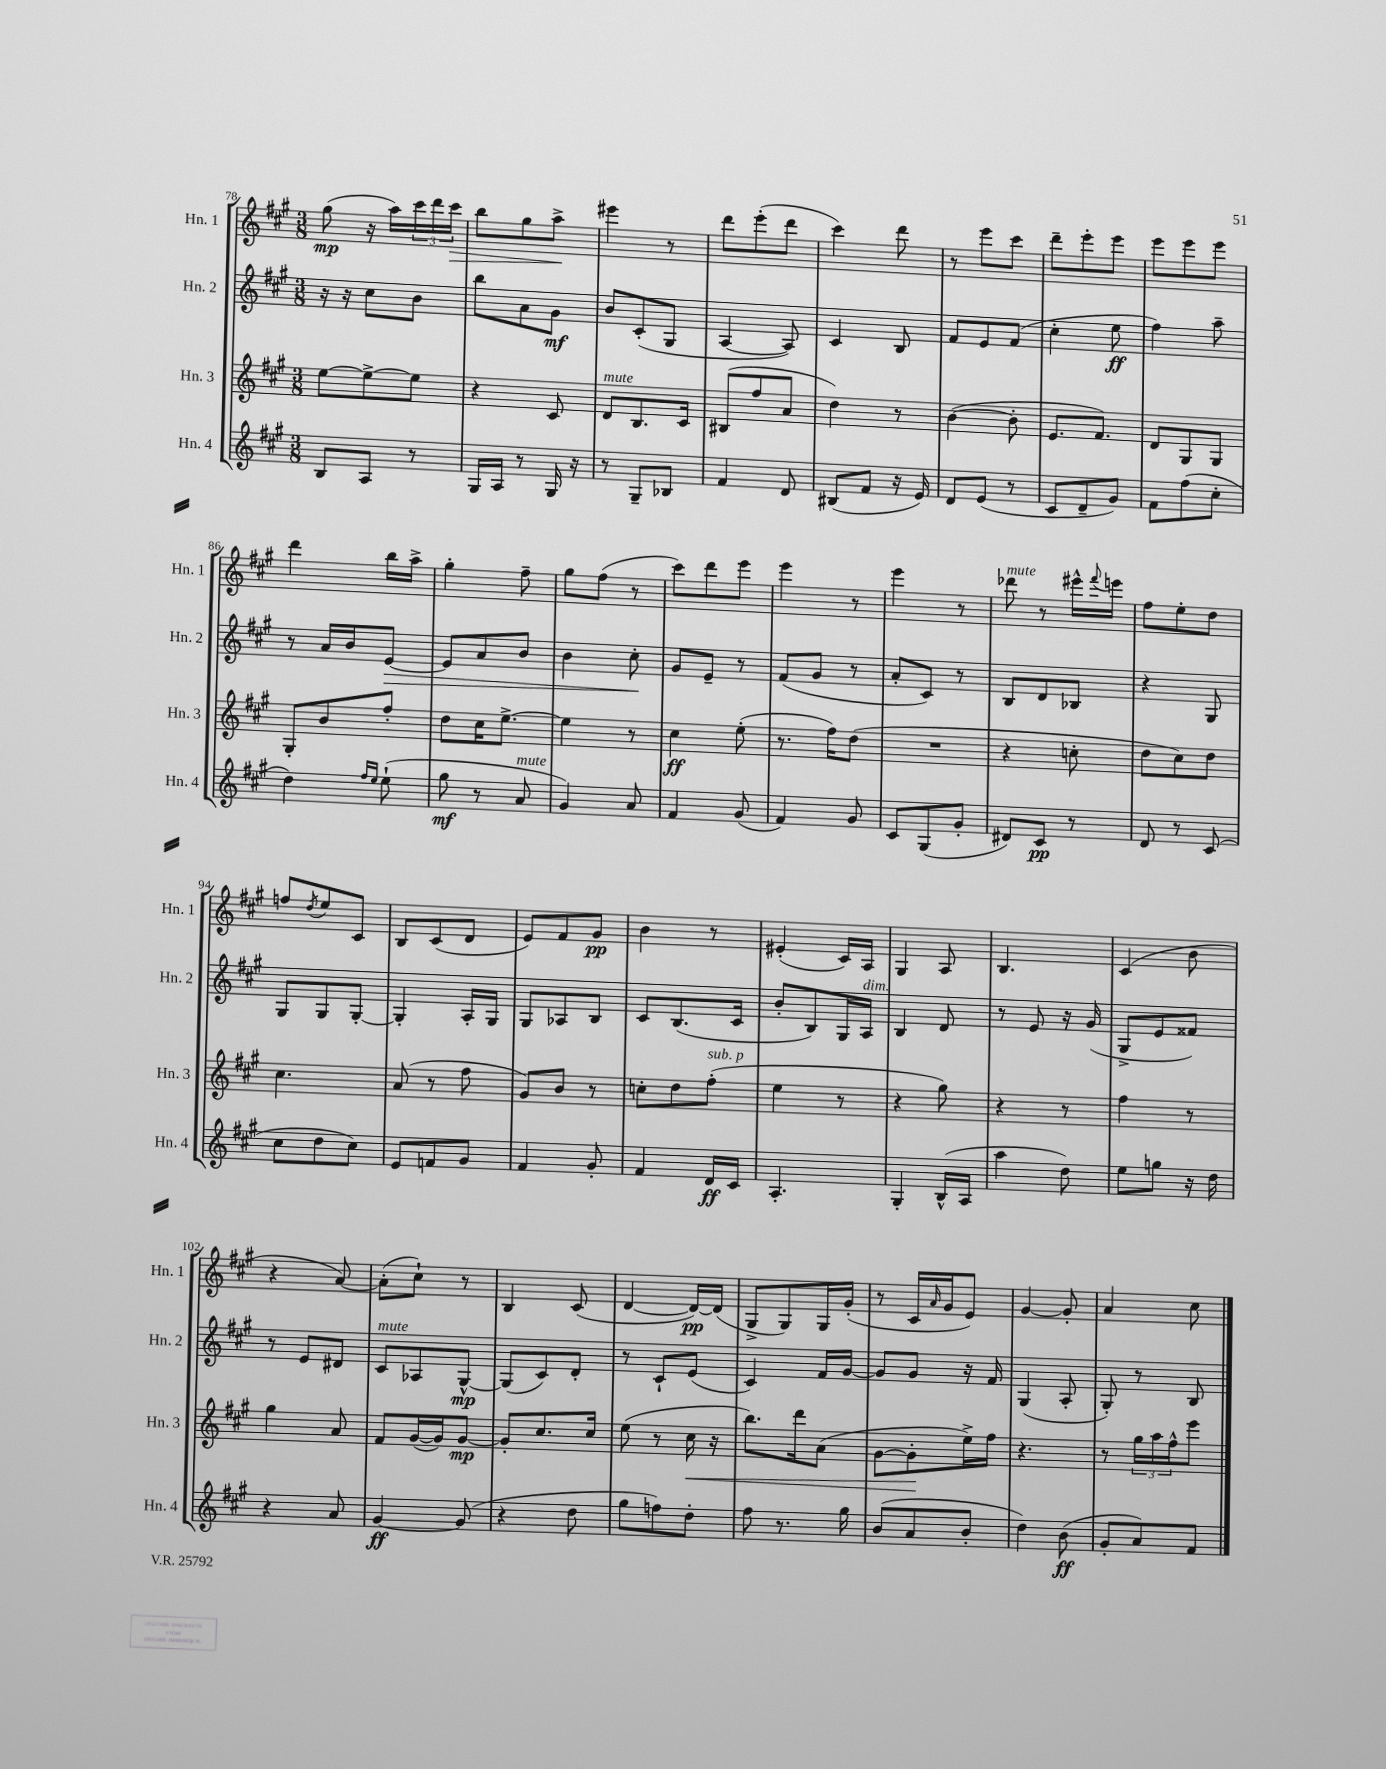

**kern	**dynam	**kern	**dynam	**kern	**dynam	**kern	**dynam
*part4	*part4	*part3	*part3	*part2	*part2	*part1	*part1
*staff4	*staff4	*staff3	*staff3	*staff2	*staff2	*staff1	*staff1
*I"Hn. 4	*	*I"Hn. 3	*	*I"Hn. 2	*	*I"Hn. 1	*
*I'Hn. 4	*	*I'Hn. 3	*	*I'Hn. 2	*	*I'Hn. 1	*
*clefG2	*	*clefG2	*	*clefG2	*	*clefG2	*
*k[f#c#g#]	*	*k[f#c#g#]	*	*k[f#c#g#]	*	*k[f#c#g#]	*
*M3/8	*	*M3/8	*	*M3/8	*	*M3/8	*
=78	=78	=78	=78	=78	=78	=78	=78
8B/L	.	[8ee\L	.	16r	.	(8gg#\	mp
.	.	.	.	16r	.	.	.
8A/J	.	8ee^\_	.	8cc#\L	.	16r	.
.	.	.	.	.	.	16aa\LL)	.
8r	.	8ee\J]	.	8b\J	.	24ccc#\	.
.	.	.	.	.	.	24ddd\	.
!	!	!	!	!	!	!	!LO:HP:b
.	.	.	.	.	.	24ccc#\JJ	>
=79	=79	=79	=79	=79	=79	=79	=79
16G#/LL	.	4r	.	8bb\L	.	8bb\L	.
16A/JJ	.	.	.	.	.	.	.
8r	.	.	.	8a\	.	8gg#\	.
16G#/	.	8c#/	.	8g#\J	mf	8aa^\J	.
16r	.	.	.	.	.	.	.
.	.	.	.	.	.	.	]
=80	=80	=80	=80	=80	=80	=80	=80
!	!	!LO:TX:a:i:t=mute	!	!	!	!	!
8r	.	8d/L	.	8b/L	.	4eee#X\	.
8G#~/L	.	8.B/	.	(8c#'/	.	.	.
8B-X/J	.	.	.	8G#/J	.	8r	.
.	.	16c#/Jk	.	.	.	.	.
=81	=81	=81	=81	=81	=81	=81	=81
4f#/	.	(8B#X/L	.	[4A/	.	8ddd\L	.
.	.	8ff#/	.	.	.	(8eee'\	.
8d/	.	8a/J	.	8A/])	.	8ddd\J	.
=82	=82	=82	=82	=82	=82	=82	=82
(8B#X/L	.	4dd\)	.	4c#/	.	4ccc#\)	.
8f#/J	.	.	.	.	.	.	.
16r	.	8r	.	8B/	.	8ddd\	.
16e/)	.	.	.	.	.	.	.
=83	=83	=83	=83	=83	=83	=83	=83
8d/L	.	([4b\	.	8f#/L	.	8r	.
(8e/J	.	.	.	8e/	.	8eee\L	.
8r	.	8b'\]	.	(8f#/J	.	8ccc#\J	.
=84	=84	=84	=84	=84	=84	=84	=84
8c#/L	.	8.e/L	.	4cc#'\	.	8ddd~\L	.
8d~/	.	.	.	.	.	8eee'\	.
.	.	8.f#/J)	.	.	.	.	.
8g#/J)	.	.	.	8ee\	ff	8eee\J	.
=85	=85	=85	=85	=85	=85	=85	=85
8f#\L	.	8d/L	.	4ff#\)	.	8eee\L	.
(8ff#\	.	8G#/	.	.	.	8eee\	.
8cc#'\J	.	8G#/J	.	8aa~\	.	8eee\J	.
!!LO:LB:g=z
=86	=86	=86	=86	=86	=86	=86	=86
4dd\)	.	8G#'/L	.	8r	.	4ddd\	.
.	.	8b/	.	16a/LL	.	.	.
.	.	.	.	16b/J	.	.	.
16qqff#/LL	.	.	.	.	.	.	.
16qqee/JJ	.	.	.	.	.	.	.
!	!	!	!	!	!LO:HP:b	!	!
(8ee`\	.	8ff#'/J	.	[8e/J	>	16bb\LL	.
.	.	.	.	.	.	16aa^\JJ	.
=87	=87	=87	=87	=87	=87	=87	=87
8gg#\	mf	8dd\L	.	8e/L]	.	4gg#'\	.
8r	.	16cc#\K	.	8a/	.	.	.
.	.	[8.ee^\J	.	.	.	.	.
!LO:TX:a:i:t=mute	!	!	!	!	!	!	!
8a/	.	.	.	8b/J	.	8ff#~\	.
=88	=88	=88	=88	=88	=88	=88	=88
4g#/)	.	4ee\]	.	4b\	.	8gg#\L	.
.	.	.	.	.	.	(8ff#\J	.
8a/	.	8r	.	8cc#'\	.	8r	.
.	.	.	.	.	]	.	.
=89	=89	=89	=89	=89	=89	=89	=89
4f#/	.	4cc#\	ff	8g#/L	.	8ccc#\L)	.
.	.	.	.	8e~/J	.	8ddd\	.
(8g#/	.	(8ee'\	.	8r	.	8eee\J	.
=90	=90	=90	=90	=90	=90	=90	=90
4f#/)	.	8.r	.	(8f#/L	.	4eee\	.
.	.	.	.	8g#/J	.	.	.
.	.	16ff#\KL)	.	.	.	.	.
8g#/	.	(8dd\J	.	8r	.	8r	.
=91	=91	=91	=91	=91	=91	=91	=91
8c#/L	.	4.r	.	8a'/L	.	4eee\	.
(8G#/	.	.	.	8c#/J)	.	.	.
8g#'/J	.	.	.	8r	.	8r	.
=92	=92	=92	=92	=92	=92	=92	=92
!	!	!	!	!	!	!LO:TX:a:i:t=mute	!
8d#X/L)	.	4r	.	8B/L	.	8ddd-X\	.
8c#/J	pp	.	.	8d/	.	8r	.
8r	.	8ccn'\	.	8B-X/J	.	16eee#X^^\LL	.
.	.	.	.	.	.	8qqfff#/	.
.	.	.	.	.	.	16eeen\JJ	.
=93	=93	=93	=93	=93	=93	=93	=93
8d/	.	8dd\L	.	4r	.	8ff#\L	.
8r	.	8cc#\)	.	.	.	8ee'\	.
(8c#/	.	8dd\J	.	8G#/	.	8dd\J	.
!!LO:LB:g=z
=94	=94	=94	=94	=94	=94	=94	=94
8cc#\L	.	4.cc#\	.	8G#/L	.	8ffn/L	.
.	.	.	.	.	.	8qdd/	.
8dd\	.	.	.	8G#/	.	8ee/	.
8cc#\J)	.	.	.	[8G#'/J	.	8c#/J	.
=95	=95	=95	=95	=95	=95	=95	=95
8e/L	.	(8a/	.	4G#'/]	.	8B/L	.
8fn/	.	8r	.	.	.	(8c#/	.
8g#/J	.	8ff#\	.	16A'/LL	.	8d/J	.
.	.	.	.	16G#/JJ	.	.	.
=96	=96	=96	=96	=96	=96	=96	=96
4f#/	.	8g#/L)	.	8G#/L	.	8e/L)	.
.	.	8b/J	.	8A-X/	.	8f#/	.
8g#'/	.	8r	.	8B/J	.	8g#/J	pp
=97	=97	=97	=97	=97	=97	=97	=97
4f#/	.	8ccn'\L	.	8c#/L	.	4b\	.
.	.	8dd\	.	(8.B/	.	.	.
!	!	!LO:TX:a:i:t=sub. p	!	!	!	!	!
16d/LL	ff	(8ff#'\J	.	.	.	8r	.
16c#/JJ	.	.	.	16c#/Jk	.	.	.
=98	=98	=98	=98	=98	=98	=98	=98
4.A'/	.	4ee\	.	8b'/L	.	(4e#X'/	.
.	.	.	.	8B/)	.	.	.
.	.	8r	.	16G#/L	.	16c#/LL)	.
!	!	!	!	!LO:TX:a:i:t=dim.	!	!	!
.	.	.	.	16A/JJ	.	16A/JJ	.
=99	=99	=99	=99	=99	=99	=99	=99
4G#'/	.	4r	.	4B/	.	4G#/	.
(16B^^/LL	.	8gg#\)	.	8d/	.	8A/	.
16A/JJ	.	.	.	.	.	.	.
=100	=100	=100	=100	=100	=100	=100	=100
4aa\	.	4r	.	8r	.	4.B/	.
.	.	.	.	8e/	.	.	.
8dd\)	.	8r	.	16r	.	.	.
.	.	.	.	(16g#/	.	.	.
=101	=101	=101	=101	=101	=101	=101	=101
8ee\L	.	4ff#\	.	8G#^/L	.	(4c#/	.
8ggn\J	.	.	.	8e/	.	.	.
16r	.	8r	.	8f##X/J)	.	8b\	.
16dd\	.	.	.	.	.	.	.
!!LO:LB:g=z
=102	=102	=102	=102	=102	=102	=102	=102
4r	.	4gg#\	.	8r	.	4r	.
.	.	.	.	8e/L	.	.	.
8a/	.	8a/	.	8d#X/J	.	[8a/)	.
=103	=103	=103	=103	=103	=103	=103	=103
!	!	!	!	!LO:TX:a:i:t=mute	!	!	!
[4g#/	ff	8f#/L	.	8c#/L	.	(8a'\L]	.
.	.	([16g#/L	.	8A-X/	.	8cc#`\J)	.
.	.	16g#/J])	.	.	.	.	.
(8g#/]	.	[8g#/J	mp	[8G#^^/J	mp	8r	.
=104	=104	=104	=104	=104	=104	=104	=104
4r	.	8g#'/L]	.	(8G#/L]	.	4B/	.
.	.	8.cc#/	.	8c#/)	.	.	.
8dd\	.	.	.	8d'/J	.	(8c#/	.
.	.	16cc#/Jk	.	.	.	.	.
=105	=105	=105	=105	=105	=105	=105	=105
8gg#\L	.	(8ee\	.	8r	.	[4d/	.
8ffn\)	.	8r	.	8c#`/L	.	.	.
!	!	!	!LO:HP:b	!	!	!	!
8dd'\J	.	16cc#\	<	(8e/J	.	16d/LL_)	pp
.	.	16r	.	.	.	(16d/JJ]	.
=106	=106	=106	=106	=106	=106	=106	=106
8ff#\	.	8.bb\L)	.	4c#/)	.	8G#^/L	.
8.r	.	.	.	.	.	8G#/)	.
.	.	16ddd\k	.	.	.	.	.
.	.	(8a\J	.	16f#/LL	.	16G#/L	.
16gg#\	.	.	.	[16g#/JJ	.	(16g#'/JJ	.
=107	=107	=107	=107	=107	=107	=107	=107
(8b/L	.	[8g#\L	.	8g#/L]	.	8r	.
8a/	.	8g#'\]	.	8g#/J	.	16c#/LL	.
.	.	.	.	.	.	16qqa/	.
.	.	.	.	.	.	16g#/J	.
8b'/J	.	16ee^\L)	[	16r	.	8e/J)	.
.	.	16ff#\JJ	.	16f#/	.	.	.
=108	=108	=108	=108	=108	=108	=108	=108
4dd\)	.	4.r	.	(4G#/	.	[4g#/	.
(8b\	ff	.	.	8A'/	.	8g#'/]	.
=109	=109	=109	=109	=109	=109	=109	=109
8g#'/L	.	8r	.	8G#'/)	.	4a/	.
8a/)	.	24gg#\LL	.	8r	.	.	.
.	.	24aa\	.	.	.	.	.
.	.	24ff#^^\J	.	.	.	.	.
8f#/J	.	8eee\J	.	8B/	.	8cc#\	.
==	==	==	==	==	==	==	==
*-	*-	*-	*-	*-	*-	*-	*-
